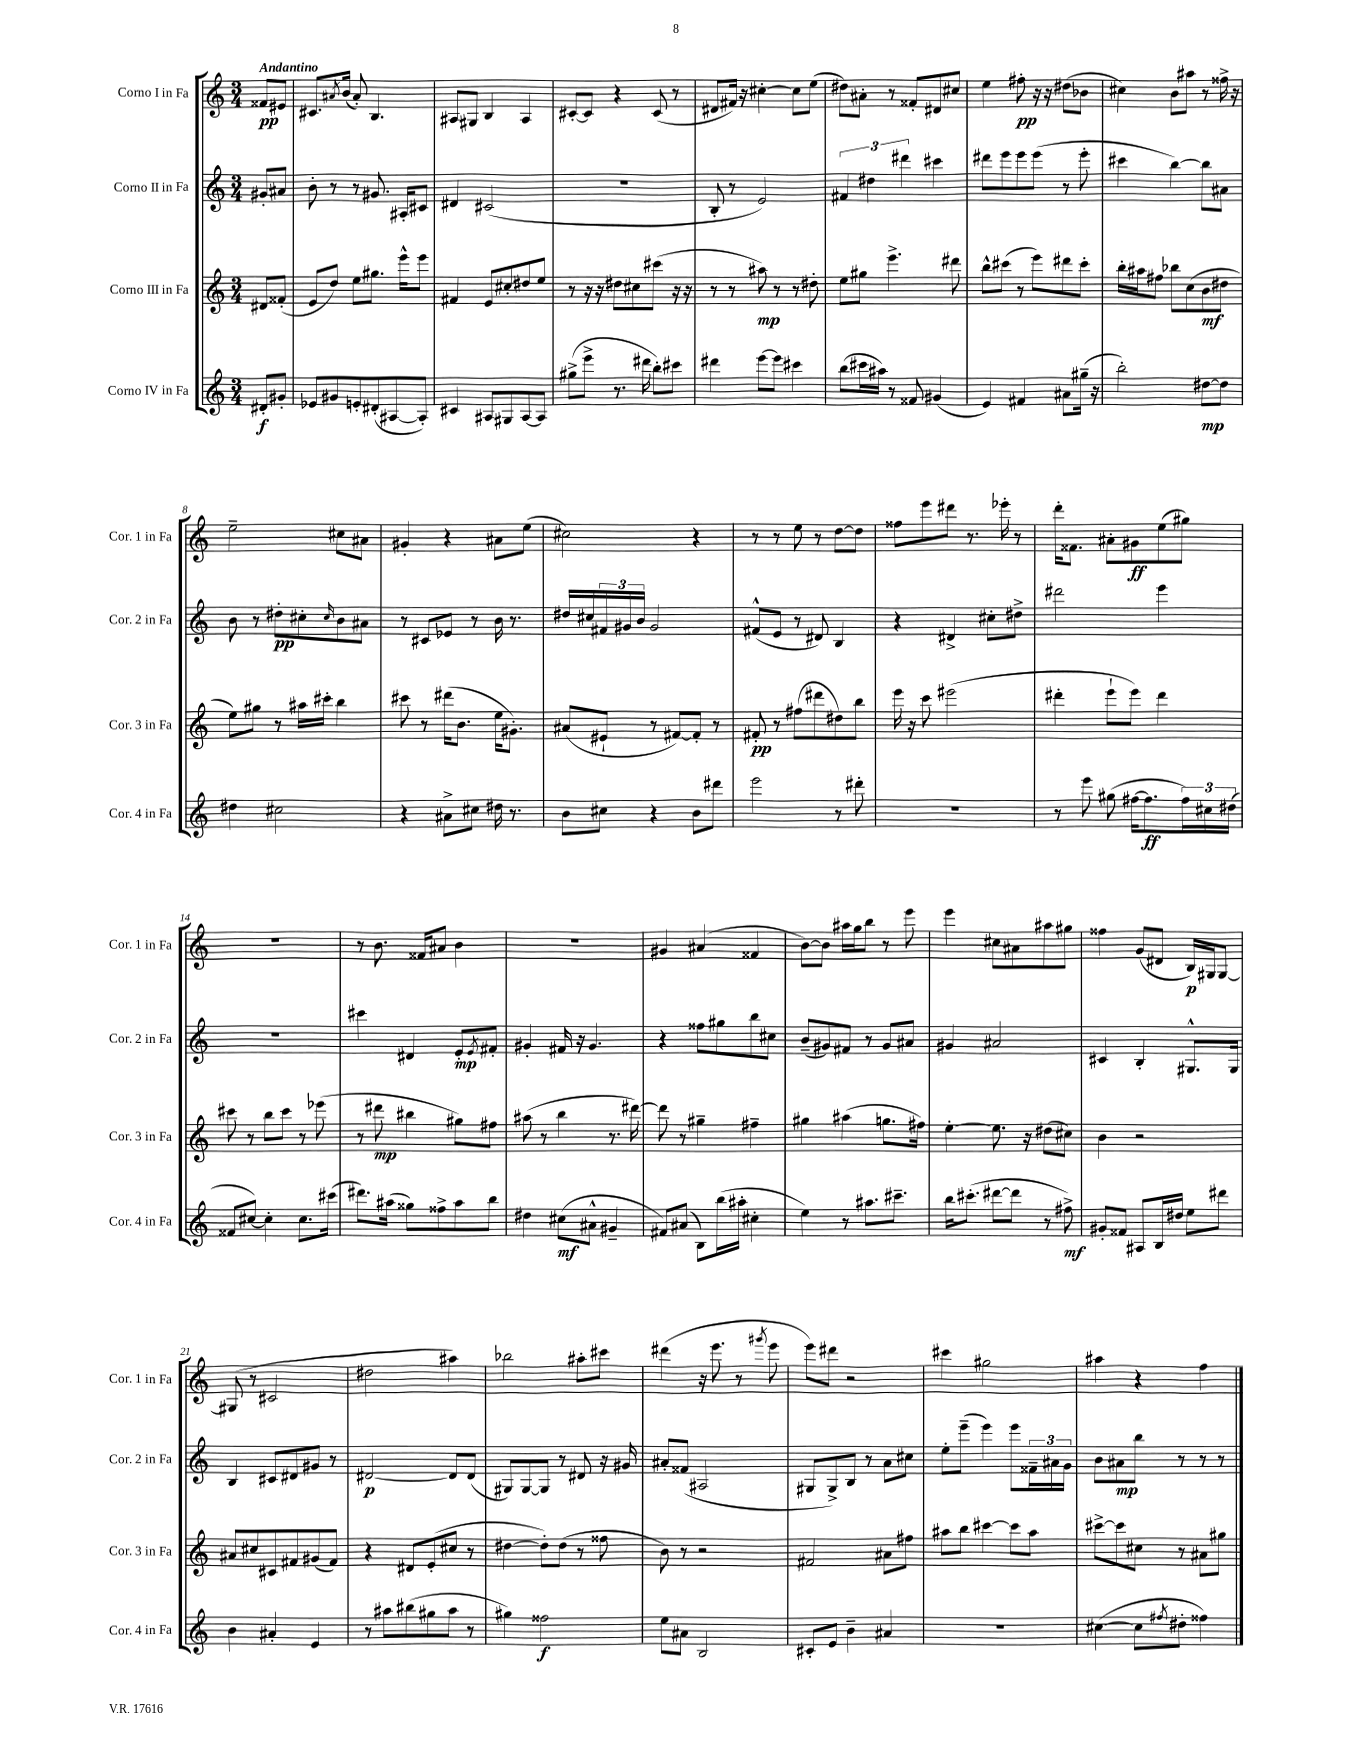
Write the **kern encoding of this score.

**kern	**kern	**kern	**kern
*staff4	*staff3	*staff2	*staff1
*clefG2	*clefG2	*clefG2	*clefG2
*k[]	*k[]	*k[]	*k[]
*M3/4	*M3/4	*M3/4	*M3/4
8d#'/L	8d#/L	8g#'/L	8f##/L
8g#'/J	(8f##'/J	8a#/J	8e#/J
=	=	=	=
8e-/L	8e/L	8b'\	8.c#/L
8g#/	8dd/J)	8r	.
.	.	.	8qa#/
.	.	.	(16b/Jk
8e'/	8ee\L	8r	8a#'/)
(8d#'/	8.gg#\J	8.g#/	4.B/
[8A#/	.	.	.
.	16eee^^\LK	16A#'/LK	.
8A#'/]J)	8eee\J	8c#/J	.
=	=	=	=
4c#/	4f#/	4d#/	8A#/L
.	.	.	8G#/J
8A#/L	8e/L	(2c#/	4B/
8G#/	8cc#'/	.	.
[8A#/	8dd#/	.	4A#/
8A#/]J	8ee/J	.	.
=	=	=	=
(8gg#^\L	8r	2.r	[8c#'/L
8eee^\J	16r	.	8c#/]J
.	16r	.	.
8.r	8dd#\L	.	4r
.	8cc#\	.	.
16ddd#\	.	.	.
8bb'\L)	(8ccc#\J	.	(8c#/
8ccc#\J	16r	.	8r
.	16r	.	.
=	=	=	=
4ddd#\	8r	8B'/	8d#/L
.	8r	8r	16f#/Jk)
.	.	.	16r
[8eee\L	8aa#\)	2e/)	[4cc#'\
8eee\]J	8r	.	.
4ccc#\	8r	.	8cc#\]L
.	8dd#'\	.	(8ee\J
=	=	=	=
(8bb\L	8ee\L	6f#/	8dd#\L)
16ccc#\L	8gg#\J	.	8a#'\J
.	.	6dd#\	.
16aa#\JJ)	.	.	.
8r	4.eee^\	.	8r
.	.	6ddd#\	.
8f##/	.	.	8f##'/L
(4g#/	.	4ccc#\	8d#/
.	8ddd#\	.	8cc#/J
=	=	=	=
4e/)	8bb^^\L	8ddd#\L	4ee\
.	(8ccc#\J	8eee\	.
4f#/	8r	8eee\	8ff#'\
.	8eee\L)	(8eee\J	16r
.	.	.	16r
8a#\L	8ddd#\	8r	(8dd#\L
(16gg#~\Jk	8ccc#'\J	8eee'\	8b-\J
16r	.	.	.
=	=	=	=
2bb'\)	16bb'\LL	4ccc#\	4cc#\)
.	16aa#\J	.	.
.	8ff#\J	.	.
.	8bb-\L	[4bb\)	8b\L
.	(8cc\	.	8aa#\J
[8dd#\L	8b\	8bb\]L	8r
8dd#\]J	8dd#\J	8a#\J	16ff##^\
.	.	.	16r
=	=	=	=
4dd#\	8ee\L)	8b\	2ee~\
.	8gg#\J	8r	.
2cc#\	8r	8dd#'\L	.
.	16aa#\LL	8cc#'\	.
.	16ccc#'\JJ	.	.
.	.	16qqcc#/	.
.	4bb\	8b\	8cc#\L
.	.	8a#\J	8a#\J
=	=	=	=
4r	8ccc#\	8r	4g#'/
.	8r	8c#/L	.
8a#^\L	(16ddd#\LK	8e-/J	4r
.	8.b\J	.	.
8cc#\J	.	8r	.
16dd#\	16ee\LK	16b\	8a#\L
8.r	8.g#'\J)	8.r	.
.	.	.	(8ee\J
=	=	=	=
8b\L	(8a#/L	16dd#/LL	2cc#\)
.	.	16cc#/	.
8cc#\J	8e#`/J	24f#/	.
.	.	24g#/	.
.	.	24b/JJ	.
4r	8r	2g#/	.
.	[8f#/L)	.	.
8b\L	8f#'/]J	.	4r
8ddd#\J	8r	.	.
=	=	=	=
2eee\	8f#'/	(8f#^^/L	8r
.	8r	8e/J	8r
.	(8ff#\L	8r	8ee\
.	8ddd#\	8d#/)	8r
8r	8dd#\)	4B/	[8dd\L
8ddd#'\	8bb\J	.	8dd\]J
=	=	=	=
2.r	16eee\	4r	8ff##\L
.	16r	.	.
.	8ccc\	.	8eee\
.	(2eee#\	4d#^/	8ddd#\J
.	.	.	8.r
.	.	8cc#'\L	.
.	.	.	16eee-'\
.	.	8dd#^\J	8r
=	=	=	=
8r	4ddd#'\	2ddd#\	16ddd'\LK
.	.	.	8.f##\J
8eee\	.	.	.
(8gg#\	8eee`\L	.	8a#'\L
[16ff#\LK	8eee\J)	.	8g#\
8.ff#\]	.	.	.
.	4ddd#\	4eee\	(8ee\
24ff#\L)	.	.	8gg#\J)
24cc#\	.	.	.
(24dd#\JJ	.	.	.
=	=	=	=
8f##/L	8ccc#\	2.r	2.r
[8cc#/J)	8r	.	.
4cc#'\]	8bb\L	.	.
.	8ccc#\J	.	.
8.cc#\L	8r	.	.
.	(8eee-\	.	.
(16ccc#\Jk	.	.	.
=	=	=	=
8.ddd#\L)	8r	4ccc#\	8r
.	8ddd#\	.	8.b\
(16aa#\Jk	.	.	.
8gg##\L)	4bb#\	4d#/	.
.	.	.	16f##/LK
8ff##^\	.	.	8a#/J
8aa#\	8gg#\L)	8e'/L	4b\
.	.	8qe/	.
8bb\J	8ff#\J	8f#'/J	.
=	=	=	=
4dd#\	(8aa#\	4g#'/	2.r
.	8r	.	.
(8cc#\L	4bb\	16f#/	.
.	.	16r	.
8a#^^\J	.	4.g#/	.
4g#~/	8.r	.	.
.	[16ddd#\)	.	.
=	=	=	=
8f#/L)	8ddd#\]	4r	4g#/
(8a#/J	8r	.	.
8B\L)	4gg#~\	8ff##\L	(4a#/
(16bb\L	.	8gg#\	.
16aa#'\JJ	.	.	.
4cc#'\	4ff#~\	8bb\	4f##/
.	.	8cc#\J	.
=	=	=	=
4ee\)	4gg#\	(8b~/L	[8b\L)
.	.	8g#/)	8b\]J
8r	(4aa#\	8f#/J	16aa#\LL
.	.	.	16gg\J
8.aa#\L	.	8r	8bb\J
.	8.gg\L	8g#/L	8r
8.ccc#~\J	.	.	.
.	.	8a#/J	8eee\
.	16ff#\Jk)	.	.
=	=	=	=
16bb\LK	[4ee'\	4g#/	4eee\
(8.ccc#'\J	.	.	.
[8ddd#\L	8.ee\]	2a#/	8cc#\L
8ddd#\]J	.	.	8a#\
.	16r	.	.
8r	(8dd#\L	.	8aa#\
8ff#^\)	8cc#\J)	.	8gg#\J
=	=	=	=
8g#'/L	4b\	4c#/	4ff##\
8f##/J	.	.	.
8A#/L	2r	4B'/	(8g/L
16B/L	.	.	8d#/J
16dd#/JJ	.	.	.
8ee\L	.	8.G#^^/L	16B/LL)
.	.	.	16G#/J
8ddd#\J	.	.	[8G#/J
.	.	16G#/Jk	.
=	=	=	=
4b\	8a#/L	4B/	(8G#/]
.	8cc#/	.	8r
4a#'/	8c#/	8c#/L	2c#/
.	8f#/	8d#/	.
4e/	(8g#/	8g#/J	.
.	8f#/J)	8r	.
=	=	=	=
8r	4r	[2d#/	2dd#\
8aa#\L	.	.	.
(8bb#\	8d#/L	.	.
8gg#\	(8e'/	.	.
8aa#\J	8cc#/J	8d#/]L	4aa#\)
8r	8r	(8d#/J	.
=	=	=	=
4gg#\)	[4dd#\	8G#/L)	2bb-\
.	.	[8G#/	.
2ff##\	8dd#'\]L)	8G#/]J	.
.	(8dd#\J	8r	.
.	8r	8d#/	8aa#'\L
.	8ff##\	16r	8ccc#\J
.	.	16g#/	.
=	=	=	=
8ee\L	8b\)	8a#'/L	(4ddd#\
8a#\J	8r	(8f##/J	.
2B/	2r	2A#/	16r
.	.	.	8.eee\
.	.	.	8r
.	.	.	8qggg#/
.	.	.	8eee\
=	=	=	=
8c#'/L	2f#/	8G#/L	8eee\L)
8e/J	.	8G#^/)	8ddd#\J
4b~\	.	8B/J	2r
.	.	8r	.
4a#/	8a#\L	8a\L	.
.	8ff#\J	8cc#\J	.
=	=	=	=
2.r	8aa#\L	8ee'\L	4ccc#\
.	8bb\J	(8eee~\J	.
.	[4ccc#\	4eee\)	2gg#\
.	8ccc#\]L	8eee\L	.
.	8aa#\J	24f##~\L	.
.	.	24a#\	.
.	.	24g\JJ	.
=	=	=	=
([4cc#\	[8ccc#^\L	8b\L	4aa#\
.	8ccc#\]	8a#\	.
8cc#\]L	8cc#\J	8bb\J	4r
8qff#/	.	.	.
8dd#'\J	8r	8r	.
4ff##\)	8a#\L	8r	4ff\
.	8gg#\J	8r	.
==	==	==	==
*-	*-	*-	*-
